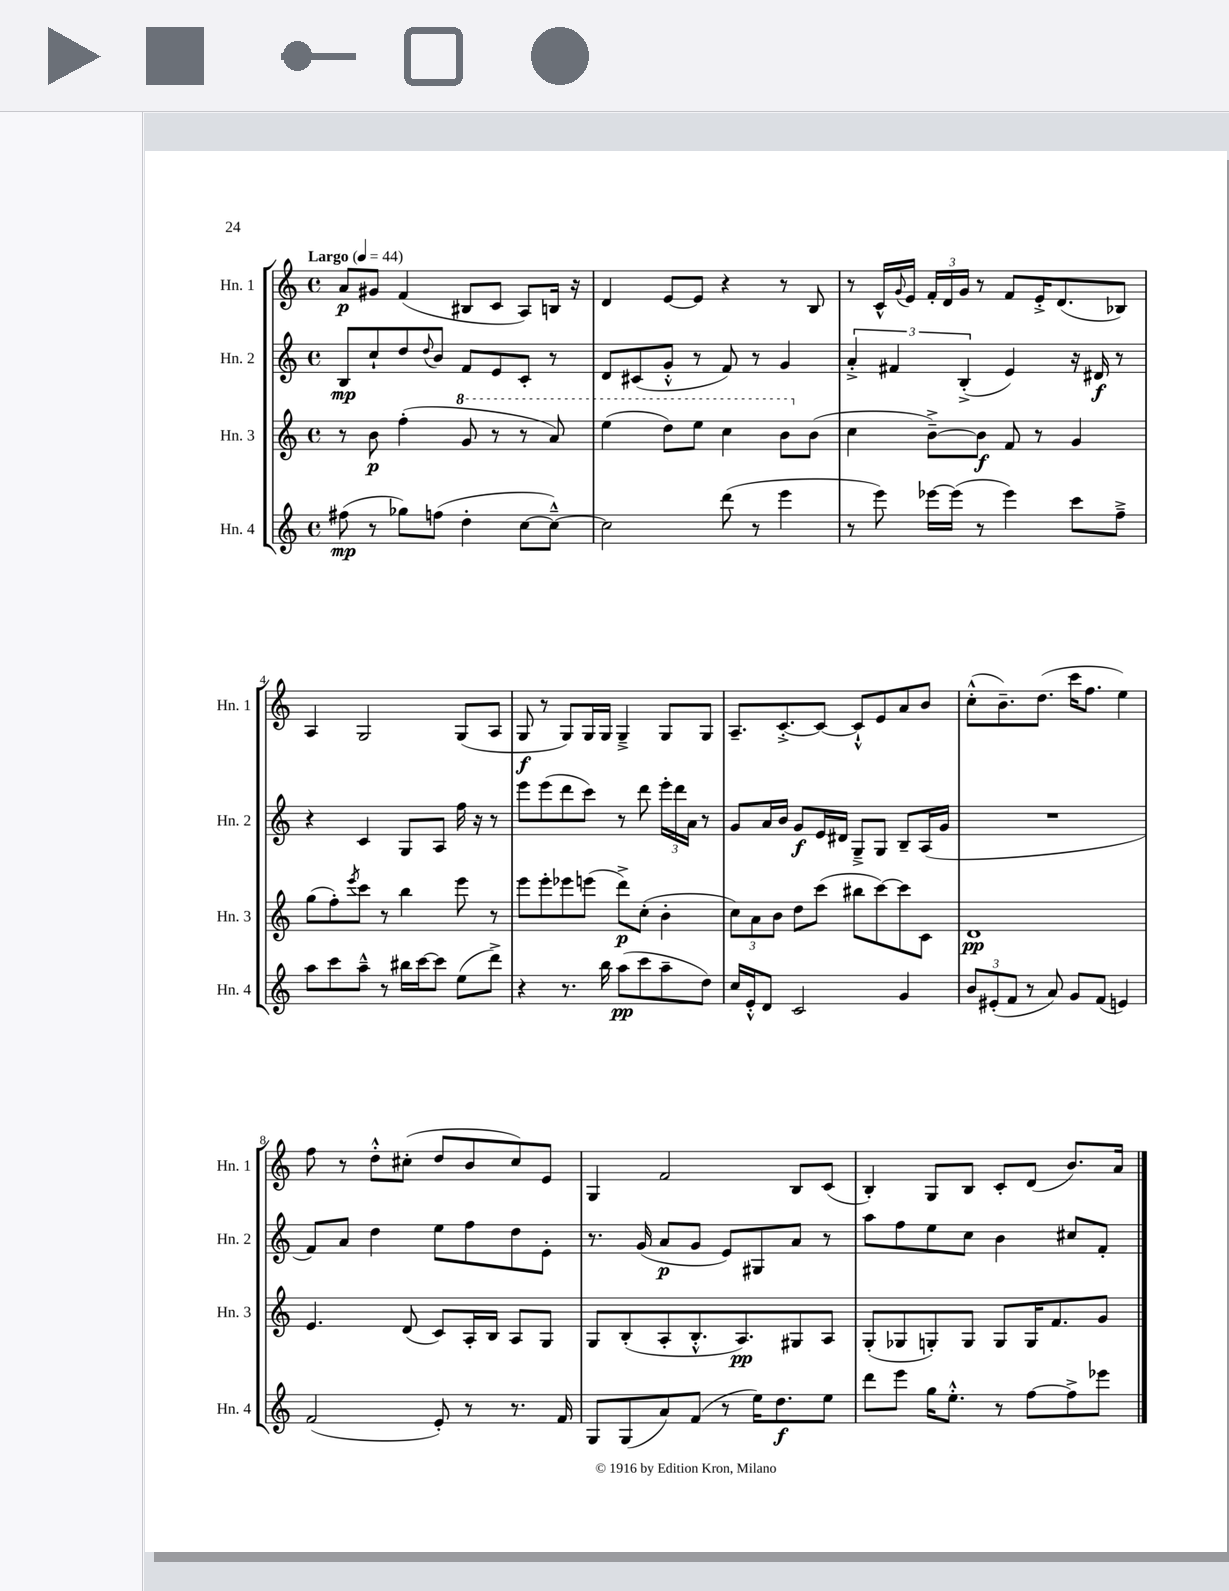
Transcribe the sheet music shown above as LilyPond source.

<<
\new StaffGroup <<
\new Staff = "s0" \with { instrumentName = "Hn. 1" shortInstrumentName = "Hn. 1" } {
    \clef treble \key c \major \defaultTimeSignature \time 4/4 \tempo "Largo" 4 = 44
    a'8\p gis'8 f'4( bis8 c'8 a8) b16 r16 |
    d'4 e'8~ e'8 r4 r8 b8 |
    r8 c'16-^ \appoggiatura { g'8 } e'16 \tuplet 3/2 { f'16-. d'16 g'16 } r8 f'8 e'16-.-> d'8.( bes8) |
    a4 g2 g8( a8 |
    g8\f r8 g8) g16 g16 g4---> g8 g8 |
    a8.-- c'8.~-.-> c'8~ c'8-!-^ e'8 a'8 b'8 |
    c''8-.-^( b'8.--) d''8.( c'''16 f''8. e''4) |
    f''8 r8 d''8-.-^ cis''8-.( d''8 b'8 cis''8) e'8 |
    g4 f'2 b8 c'8( |
    b4-.) g8 b8 c'8-. d'8( b'8.) a'16 \bar "|." |
}
\new Staff = "s1" \with { instrumentName = "Hn. 2" shortInstrumentName = "Hn. 2" } {
    \clef treble \key c \major \defaultTimeSignature \time 4/4
    b8\mp c''8-! d''8 \appoggiatura { d''8 } b'8 f'8 e'8 c'8-. r8 |
    d'8 cis'8( g'8-.-^ r8 f'8) r8 g'4 |
    \tuplet 3/2 { a'4-.-> fis'4 b4-.->( } e'4) r16 dis'16\f r8 |
    r4 c'4 g8 a8 f''16 r16 r8 |
    e'''8 e'''8( d'''8 c'''8) r8 d'''8 \tuplet 3/2 { e'''16-. d'''16 a'16 } r8 |
    g'8 a'16 b'16 g'8\f e'16 dis'16 g8---> g8 b8-- a16( g'16 |
    R1 |
    f'8) a'8 d''4 e''8 f''8 d''8 e'8-. |
    r8. g'16( a'8\p g'8 e'8) gis8 a'8 r8 |
    a''8 f''8 e''8 c''8 b'4 cis''8 f'8-. \bar "|." |
}
\new Staff = "s2" \with { instrumentName = "Hn. 3" shortInstrumentName = "Hn. 3" } {
    \clef treble \key c \major \defaultTimeSignature \time 4/4
    r8 b'8\p f''4-.( \ottava #1 g''8 r8 r8 a''8) |
    e'''4( d'''8) e'''8 c'''4 b''8 \ottava #0 b'8( |
    c''4 b'8~--->) b'8\f f'8 r8 g'4 |
    g''8( f''8-.) \acciaccatura { e'''8 } c'''8 r8 b''4 e'''8 r8 |
    e'''8 e'''8-. ees'''8 e'''8( d'''8->\p) c''8-.( b'4-. |
    \tuplet 3/2 { c''8) a'8 b'8 } d''8 c'''8( bis''8 c'''8~) c'''8 c'8 |
    d'1\pp |
    e'4. d'8( c'8) a16-. b16 a8 g8 |
    g8 b8-.( a8-. b8.-.-^ a8.\pp) gis8 a8 |
    g8-.( ges8 g8-.) g8 g8 g16 f'8. g'8 \bar "|." |
}
\new Staff = "s3" \with { instrumentName = "Hn. 4" shortInstrumentName = "Hn. 4" } {
    \clef treble \key c \major \defaultTimeSignature \time 4/4
    fis''8\mp( r8 ges''8) f''8( d''4-. c''8~ c''8~---^) |
    c''2 d'''8( r8 e'''4 |
    r8 e'''8) ees'''16~ ees'''16( r8 ees'''4) c'''8 f''8---> |
    a''8 c'''8 a''8---^ r8 bis''16 c'''16~ c'''8 e''8( d'''8->) |
    r4 r8. b''16 a''8\pp( c'''8 a''8-- d''8) |
    c''16 e'16-.-^ d'8 c'2 g'4 |
    \tuplet 3/2 { b'8 eis'8-.( f'8 } r8 a'8) g'8 f'8( e'4) |
    f'2( e'8-.) r8 r8. f'16 |
    g8 g8( a'8) f'8( r8 e''16) d''8.\f e''8 |
    d'''8 e'''8 g''16 e''8.-.-^ r8 f''8~ f''8-> ees'''8 \bar "|." |
}
>>
>>
